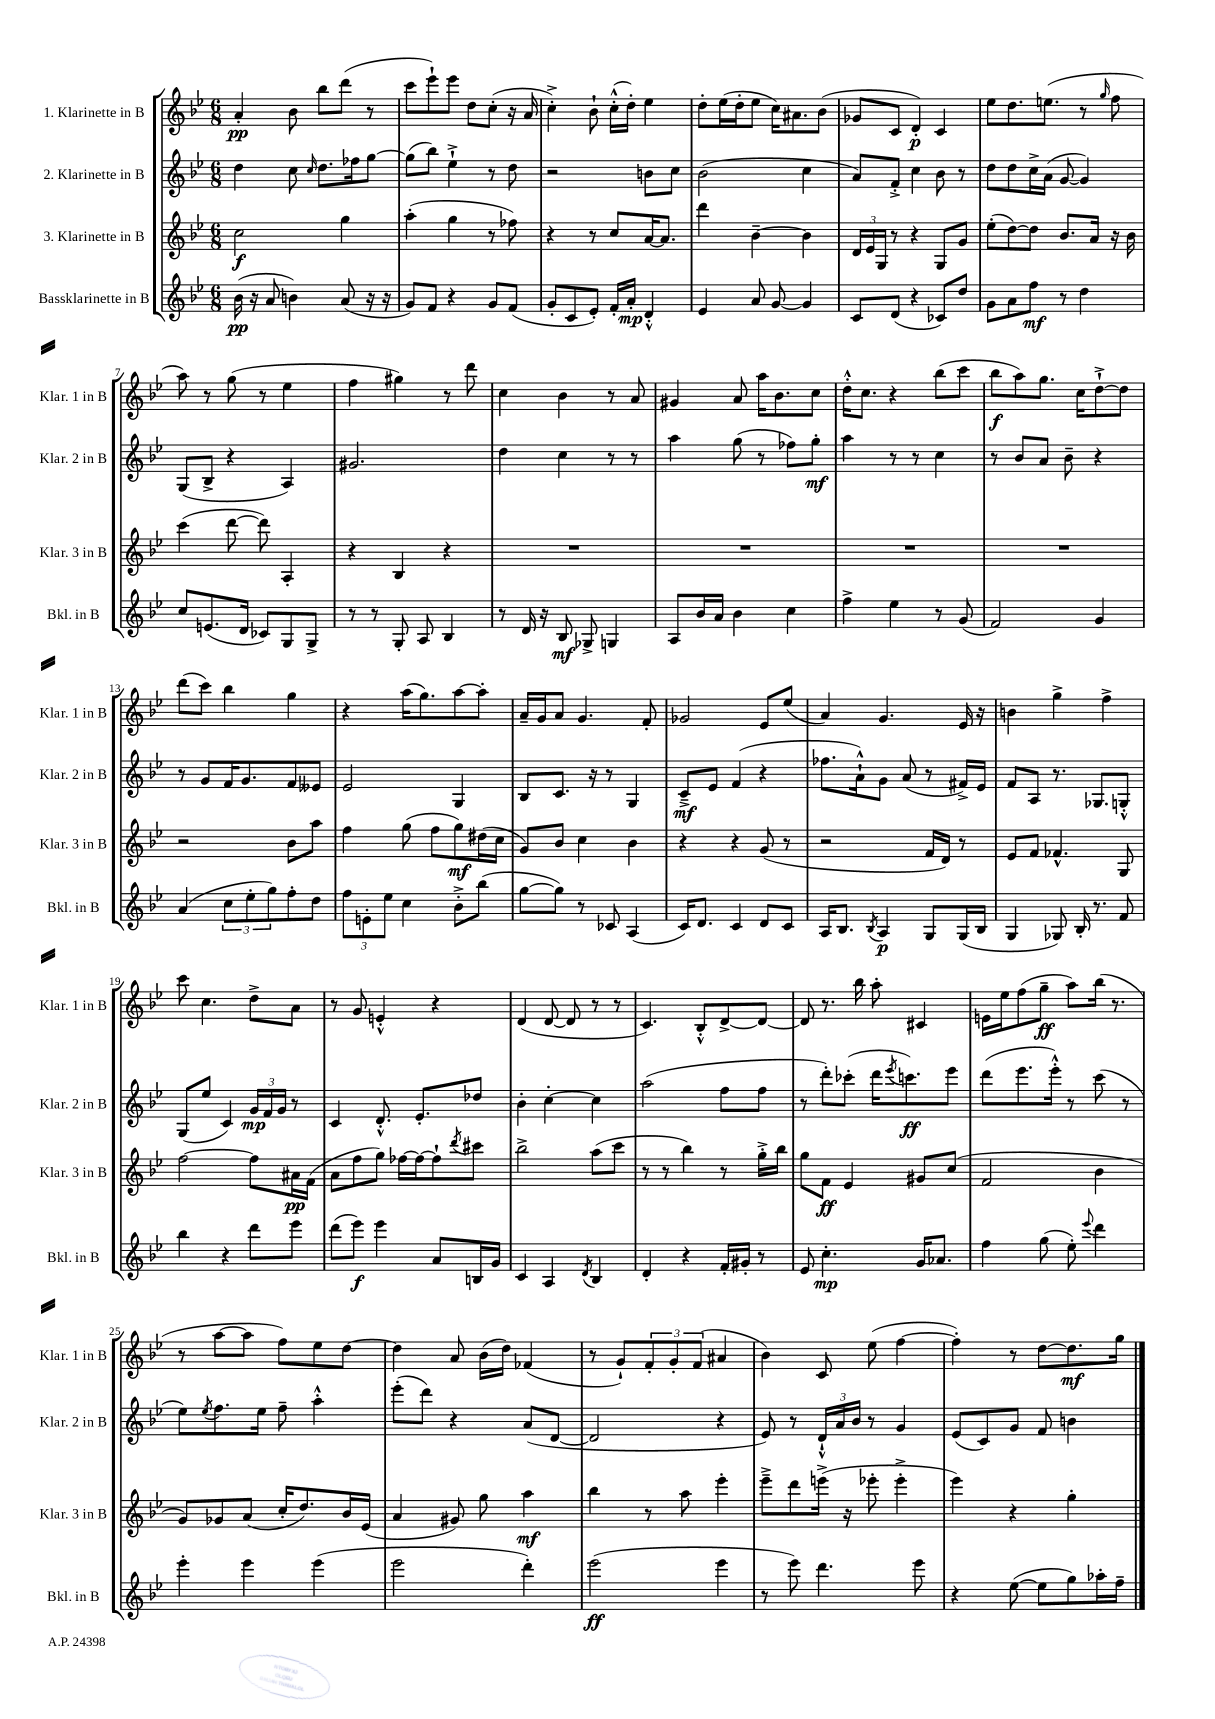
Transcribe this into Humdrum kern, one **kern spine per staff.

**kern	**dynam	**kern	**dynam	**kern	**dynam	**kern	**dynam
*part4	*part4	*part3	*part3	*part2	*part2	*part1	*part1
*staff4	*staff4	*staff3	*staff3	*staff2	*staff2	*staff1	*staff1
*I"Bassklarinette in B	*	*I"3. Klarinette in B	*	*I"2. Klarinette in B	*	*I"1. Klarinette in B	*
*I'Bkl. in B	*	*I'Klar. 3 in B	*	*I'Klar. 2 in B	*	*I'Klar. 1 in B	*
*clefG2	*	*clefG2	*	*clefG2	*	*clefG2	*
*k[b-e-]	*	*k[b-e-]	*	*k[b-e-]	*	*k[b-e-]	*
*M6/8	*	*M6/8	*	*M6/8	*	*M6/8	*
=1	=1	=1	=1	=1	=1	=1	=1
(16b-\	pp	2cc\	f	4dd\	.	4a'/	pp
16r	.	.	.	.	.	.	.
8a/	.	.	.	.	.	.	.
4bn\)	.	.	.	8cc\	.	8b-\	.
.	.	.	.	16qqcc/	.	.	.
.	.	.	.	8.dd\L	.	8bb-\L	.
(8a/	.	4gg\	.	.	.	(8ddd\J	.
.	.	.	.	16ff-X\k	.	.	.
16r	.	.	.	[8gg\J	.	8r	.
16r	.	.	.	.	.	.	.
=2	=2	=2	=2	=2	=2	=2	=2
8g/L)	.	(4aa'\	.	(8gg\L]	.	8ccc\L	.
8f/J	.	.	.	8bb-\J)	.	8eee-`\)	.
4r	.	4gg\	.	4ee-`^\	.	8eee-\J	.
.	.	.	.	.	.	8dd\L	.
8g/L	.	8r	.	8r	.	(8cc'\J	.
(8f/J	.	8ff-X\)	.	8dd\	.	16r	.
.	.	.	.	.	.	16a/	.
=3	=3	=3	=3	=3	=3	=3	=3
8g'/L	.	4r	.	2r	.	4cc'^\)	.
8c/	.	.	.	.	.	.	.
8e-'/J)	.	8r	.	.	.	8b-`\	.
16f'/LL	.	8cc/L	.	.	.	(16cc'^^\LL	.
16a'/JJ	mp	.	.	.	.	16dd'\JJ)	.
4d'^^/	.	[16a/K	.	8bn\L	.	4ee-\	.
.	.	8.a/J]	.	.	.	.	.
.	.	.	.	8cc\J	.	.	.
=4	=4	=4	=4	=4	=4	=4	=4
4e-/	.	4ddd\	.	(2b-\	.	8dd'\L	.
.	.	.	.	.	.	(16ee-\L	.
.	.	.	.	.	.	16dd'\J	.
8a/	.	[4b-~\	.	.	.	8ee-\J	.
[8g/	.	.	.	.	.	16cc\KL)	.
.	.	.	.	.	.	8.a#X\	.
4g/]	.	4b-\]	.	4cc\	.	.	.
.	.	.	.	.	.	(8b-\J	.
=5	=5	=5	=5	=5	=5	=5	=5
8c/L	.	24d/LL	.	8a/L)	.	8g-X/L	.
.	.	24e-/	.	.	.	.	.
.	.	24G/JJ	.	.	.	.	.
(8d/J	.	8r	.	8f'^/J	.	8c/J	.
4r	.	4r	.	4cc\	.	4d'/)	p
8c-X/L)	.	8G/L	.	8b-\	.	4c/	.
8dd/J	.	8g/J	.	8r	.	.	.
=6	=6	=6	=6	=6	=6	=6	=6
8g\L	.	(8ee-'\L	.	8dd\L	.	8ee-\L	.
8a\	.	[8dd\)	.	8dd\	.	8.dd\	.
8ff\J	mf	8dd\J]	.	16cc^\L	.	.	.
.	.	.	.	(16a\JJ	.	(8.een\J	.
8r	.	8.b-/L	.	[8g/	.	.	.
4dd\	.	.	.	4g/])	.	8r	.
.	.	16a/Jk	.	.	.	.	.
.	.	.	.	.	.	16qqgg/	.
.	.	16r	.	.	.	8ff\	.
.	.	16b-\	.	.	.	.	.
!!LO:LB:g=z
=7	=7	=7	=7	=7	=7	=7	=7
8cc/L	.	(4ccc\	.	(8G/L	.	8aa\)	.
(8.en/	.	.	.	8B-^/J	.	8r	.
.	.	[8ddd\	.	4r	.	(8gg\	.
16d/Jk	.	.	.	.	.	.	.
8c-X/L)	.	8ddd\])	.	.	.	8r	.
8G/	.	4A'/	.	4A/)	.	4ee-\	.
8G^/J	.	.	.	.	.	.	.
=8	=8	=8	=8	=8	=8	=8	=8
8r	.	4r	.	2.g#X/	.	4ff\	.
8r	.	.	.	.	.	.	.
8G'/	.	4B-/	.	.	.	4gg#X\)	.
8A/	.	.	.	.	.	.	.
4B-/	.	4r	.	.	.	8r	.
.	.	.	.	.	.	8ddd\	.
=9	=9	=9	=9	=9	=9	=9	=9
8r	.	2.r	.	4dd\	.	4cc\	.
16d/	.	.	.	.	.	.	.
16r	.	.	.	.	.	.	.
8B-/	mf	.	.	4cc\	.	4b-\	.
8G-X^/	.	.	.	.	.	.	.
4Gn/	.	.	.	8r	.	8r	.
.	.	.	.	8r	.	8a/	.
=10	=10	=10	=10	=10	=10	=10	=10
8A/L	.	2.r	.	4aa\	.	4g#X/	.
16b-/L	.	.	.	.	.	.	.
16a/JJ	.	.	.	.	.	.	.
4b-\	.	.	.	(8gg\	.	8a/	.
.	.	.	.	8r	.	16aa\KL	.
.	.	.	.	.	.	8.b-\	.
4cc\	.	.	.	8ff-X\L)	.	.	.
.	.	.	.	8gg'\J	mf	8cc\J	.
=11	=11	=11	=11	=11	=11	=11	=11
4ff^\	.	2.r	.	4aa\	.	16dd'^^\KL	.
.	.	.	.	.	.	8.cc\J	.
4ee-\	.	.	.	8r	.	4r	.
.	.	.	.	8r	.	.	.
8r	.	.	.	4cc\	.	(8bb-\L	.
(8g/	.	.	.	.	.	8ccc\J	.
=12	=12	=12	=12	=12	=12	=12	=12
2f/)	.	2.r	.	8r	.	8bb-\L	f
.	.	.	.	8b-/L	.	8aa\)	.
.	.	.	.	8a/J	.	8.gg\J	.
.	.	.	.	8b-~\	.	.	.
.	.	.	.	.	.	16cc\KL	.
4g/	.	.	.	4r	.	[8dd`^\	.
.	.	.	.	.	.	8dd\J]	.
!!LO:LB:g=z
=13	=13	=13	=13	=13	=13	=13	=13
(4a/	.	2r	.	8r	.	(8ddd\L	.
.	.	.	.	8g/L	.	8ccc\J)	.
12cc\L	.	.	.	16f/K	.	4bb-\	.
.	.	.	.	8.g/	.	.	.
12ee-'\	.	.	.	.	.	.	.
12gg\)	.	.	.	.	.	.	.
8ff'\	.	8b-\L	.	8f/	.	4gg\	.
8dd\J	.	8aa\J	.	8e--X/J	.	.	.
=14	=14	=14	=14	=14	=14	=14	=14
12ff\L	.	4ff\	.	2e-/	.	4r	.
12en'\	.	.	.	.	.	.	.
12ee-\J	.	.	.	.	.	.	.
4cc\	.	(8gg\	.	.	.	(16aa\KL	.
.	.	.	.	.	.	8.gg\)	.
.	.	8ff\L	.	.	.	.	.
8b-'^\L	.	8gg\)	mf	4G/	.	[8aa\	.
(8bb-\J	.	(16dd#X\L	.	.	.	8aa'\J]	.
.	.	16cc\JJ	.	.	.	.	.
=15	=15	=15	=15	=15	=15	=15	=15
[8gg\L	.	8g/L)	.	8B-/L	.	16a~/LL	.
.	.	.	.	.	.	16g/J	.
8gg\J])	.	8b-/J	.	8.c/J	.	8a/J	.
8r	.	4cc\	.	.	.	4.g/	.
.	.	.	.	16r	.	.	.
8c-X/	.	.	.	8r	.	.	.
(4A/	.	4b-\	.	4G/	.	.	.
.	.	.	.	.	.	8f'/	.
=16	=16	=16	=16	=16	=16	=16	=16
16c/KL)	.	4r	.	8c~^/L	mf	2g-X/	.
8.d/J	.	.	.	.	.	.	.
.	.	.	.	8e-/J	.	.	.
4c/	.	4r	.	(4f/	.	.	.
8d/L	.	(8g/	.	4r	.	8e-/L	.
8c/J	.	8r	.	.	.	(8ee-/J	.
=17	=17	=17	=17	=17	=17	=17	=17
16A/KL	.	2r	.	8.ff-X\L	.	4a/)	.
8.B-/J	.	.	.	.	.	.	.
.	.	.	.	16a`^^\k)	.	.	.
8qB-/	.	.	.	.	.	.	.
4A/	p	.	.	8g\J	.	4.g/	.
.	.	.	.	(8a/	.	.	.
8G/L	.	16f/LL	.	8r	.	.	.
.	.	16d/JJ)	.	.	.	.	.
(16G/L	.	8r	.	16f#X^/LL)	.	16e-/	.
16B-/JJ	.	.	.	16e-/JJ	.	16r	.
=18	=18	=18	=18	=18	=18	=18	=18
4G/	.	8e-/L	.	8f/L	.	4bn\	.
.	.	8f/J	.	8A/J	.	.	.
8G-X/)	.	4.f-X^^/	.	8.r	.	4gg^\	.
16B-'/	.	.	.	.	.	.	.
8.r	.	.	.	8.G-X/L	.	.	.
.	.	.	.	.	.	4ff^\	.
8f/	.	8G/	.	8Gn'^^/J	.	.	.
!!LO:LB:g=z
=19	=19	=19	=19	=19	=19	=19	=19
4bb-\	.	[2ff\	.	(8G/L	.	8ccc\	.
.	.	.	.	8ee-/J	.	4.cc\	.
4r	.	.	.	4c/)	.	.	.
8ddd\L	.	8ff\L]	.	24g/LL	mp	8dd^\L	.
.	.	.	.	24f/	.	.	.
.	.	.	.	24g/JJ	.	.	.
8eee-\J	.	16a#X\L	pp	8r	.	8a\J	.
.	.	(16f\JJ	.	.	.	.	.
=20	=20	=20	=20	=20	=20	=20	=20
(8ddd\L	.	8a\L	.	4c/	.	8r	.
8eee-\J)	f	8ff\	.	.	.	8g/	.
4eee-\	.	8gg\J)	.	8.d'^^/	.	4en'^^/	.
.	.	[16ff-X\LL	.	.	.	.	.
.	.	16ff-\J_	.	8.e-'/L	.	.	.
8a/L	.	8ff-`\]	.	.	.	4r	.
.	.	8qddd/	.	.	.	.	.
16Bn/L	.	8ccc#X\J	.	8dd-X/J	.	.	.
16g/JJ	.	.	.	.	.	.	.
=21	=21	=21	=21	=21	=21	=21	=21
4c/	.	2bb-^\	.	4b-'\	.	(4d/	.
4A/	.	.	.	[4cc'\	.	[8d/	.
.	.	.	.	.	.	8d/]	.
8qd/	.	.	.	.	.	.	.
4B-/	.	(8aa\L	.	4cc\]	.	8r	.
.	.	8ccc\J	.	.	.	8r	.
=22	=22	=22	=22	=22	=22	=22	=22
4d'/	.	8r	.	(2aa\	.	4.c/)	.
.	.	8r	.	.	.	.	.
4r	.	4bb-\)	.	.	.	.	.
.	.	.	.	.	.	8B-'^^/L	.
16f'/LL	.	8r	.	8ff\L	.	[8d^/	.
16g#X'/JJ	.	.	.	.	.	.	.
8r	.	16gg'^\LL	.	8ff\J	.	8d/J_	.
.	.	16bb-\JJ	.	.	.	.	.
=23	=23	=23	=23	=23	=23	=23	=23
8e-/	.	8gg\L	.	8r	.	8d/]	.
4.cc'\	mp	8f\J	ff	8ddd'\L)	.	8.r	.
.	.	4e-/	.	(8ccc-X'\J	.	.	.
.	.	.	.	.	.	16bb-\	.
.	.	.	.	16ddd\KL	.	8aa'\	.
.	.	.	.	8qeee-/	.	.	.
.	.	.	.	8.cccn\)	ff	.	.
16g/KL	.	8g#X/L	.	.	.	4c#X/	.
8.a-X/J	.	.	.	.	.	.	.
.	.	(8cc/J	.	8eee-\J	.	.	.
=24	=24	=24	=24	=24	=24	=24	=24
4ff\	.	2f/	.	(8ddd\L	.	16en\LL	.
.	.	.	.	.	.	16ee-\J	.
.	.	.	.	8.eee-\	.	(8ff\	.
(8gg\	.	.	.	.	.	8gg~\J	ff
.	.	.	.	16eee-'^^\Jk)	.	.	.
8ee-'\)	.	.	.	8r	.	8aa\L)	.
8qqeee-/	.	.	.	.	.	.	.
4ddd\	.	4b-\	.	(8ccc\	.	(16bb-\Jk	.
.	.	.	.	.	.	8.r	.
.	.	.	.	8r	.	.	.
!!LO:LB:g=z
=25	=25	=25	=25	=25	=25	=25	=25
4eee-'\	.	8g/L)	.	8ee-\L)	.	8r	.
.	.	.	.	8qee-/	.	.	.
.	.	8g-X/	.	8.ff\	.	[8aa\L	.
4eee-\	.	(8a/J	.	.	.	8aa\J]	.
.	.	.	.	16ee-\Jk	.	.	.
.	.	16cc'/KL	.	8ff~\	.	8ff\L)	.
.	.	8.dd/)	.	.	.	.	.
(4eee-\	.	.	.	4aa'^^\	.	8ee-\	.
.	.	16b-/L	.	.	.	[8dd\J	.
.	.	(16e-/JJ	.	.	.	.	.
=26	=26	=26	=26	=26	=26	=26	=26
2eee-\	.	4a/	.	(8eee-'\L	.	4dd\]	.
.	.	.	.	8ddd\J)	.	.	.
.	.	8g#X/)	.	4r	.	8a/	.
.	.	8gg\	.	.	.	(16b-\LL	.
.	.	.	.	.	.	16dd\JJ)	.
4ddd'\)	.	4aa\	mf	(8a/L	.	(4f-X/	.
.	.	.	.	[8d/J	.	.	.
=27	=27	=27	=27	=27	=27	=27	=27
(2eee-\	ff	4bb-\	.	2d/]	.	8r	.
.	.	.	.	.	.	8g`/L)	.
.	.	8r	.	.	.	12f'/	.
.	.	.	.	.	.	12g'/	.
.	.	8aa\	.	.	.	.	.
.	.	.	.	.	.	(12f/J	.
4eee-\	.	4eee-'\	.	4r	.	4a#X/	.
=28	=28	=28	=28	=28	=28	=28	=28
8r	.	8eee-~^\L	.	8e-/)	.	4b-\)	.
8eee-\)	.	8ddd\	.	8r	.	.	.
4.ddd\	.	(16eeen^\Jk	.	24d`^^/LL	.	8c/	.
.	.	.	.	24a/	.	.	.
.	.	16r	.	.	.	.	.
.	.	.	.	24b-/JJ	.	.	.
.	.	8eee-X'\	.	8r	.	(8ee-\	.
.	.	4eee-'^\	.	4g/	.	[4ff\	.
8eee-\	.	.	.	.	.	.	.
=29	=29	=29	=29	=29	=29	=29	=29
4r	.	4eee-\)	.	(8e-/L	.	4ff'\])	.
.	.	.	.	8c/)	.	.	.
([8ee-\	.	4r	.	8g/J	.	8r	.
8ee-\L]	.	.	.	8f/	.	[8dd\L	.
8gg\)	.	4gg'\	.	4bn\	.	8.dd\]	mf
16aa-X'\L	.	.	.	.	.	.	.
16ff~\JJ	.	.	.	.	.	16gg\Jk	.
==	==	==	==	==	==	==	==
*-	*-	*-	*-	*-	*-	*-	*-
